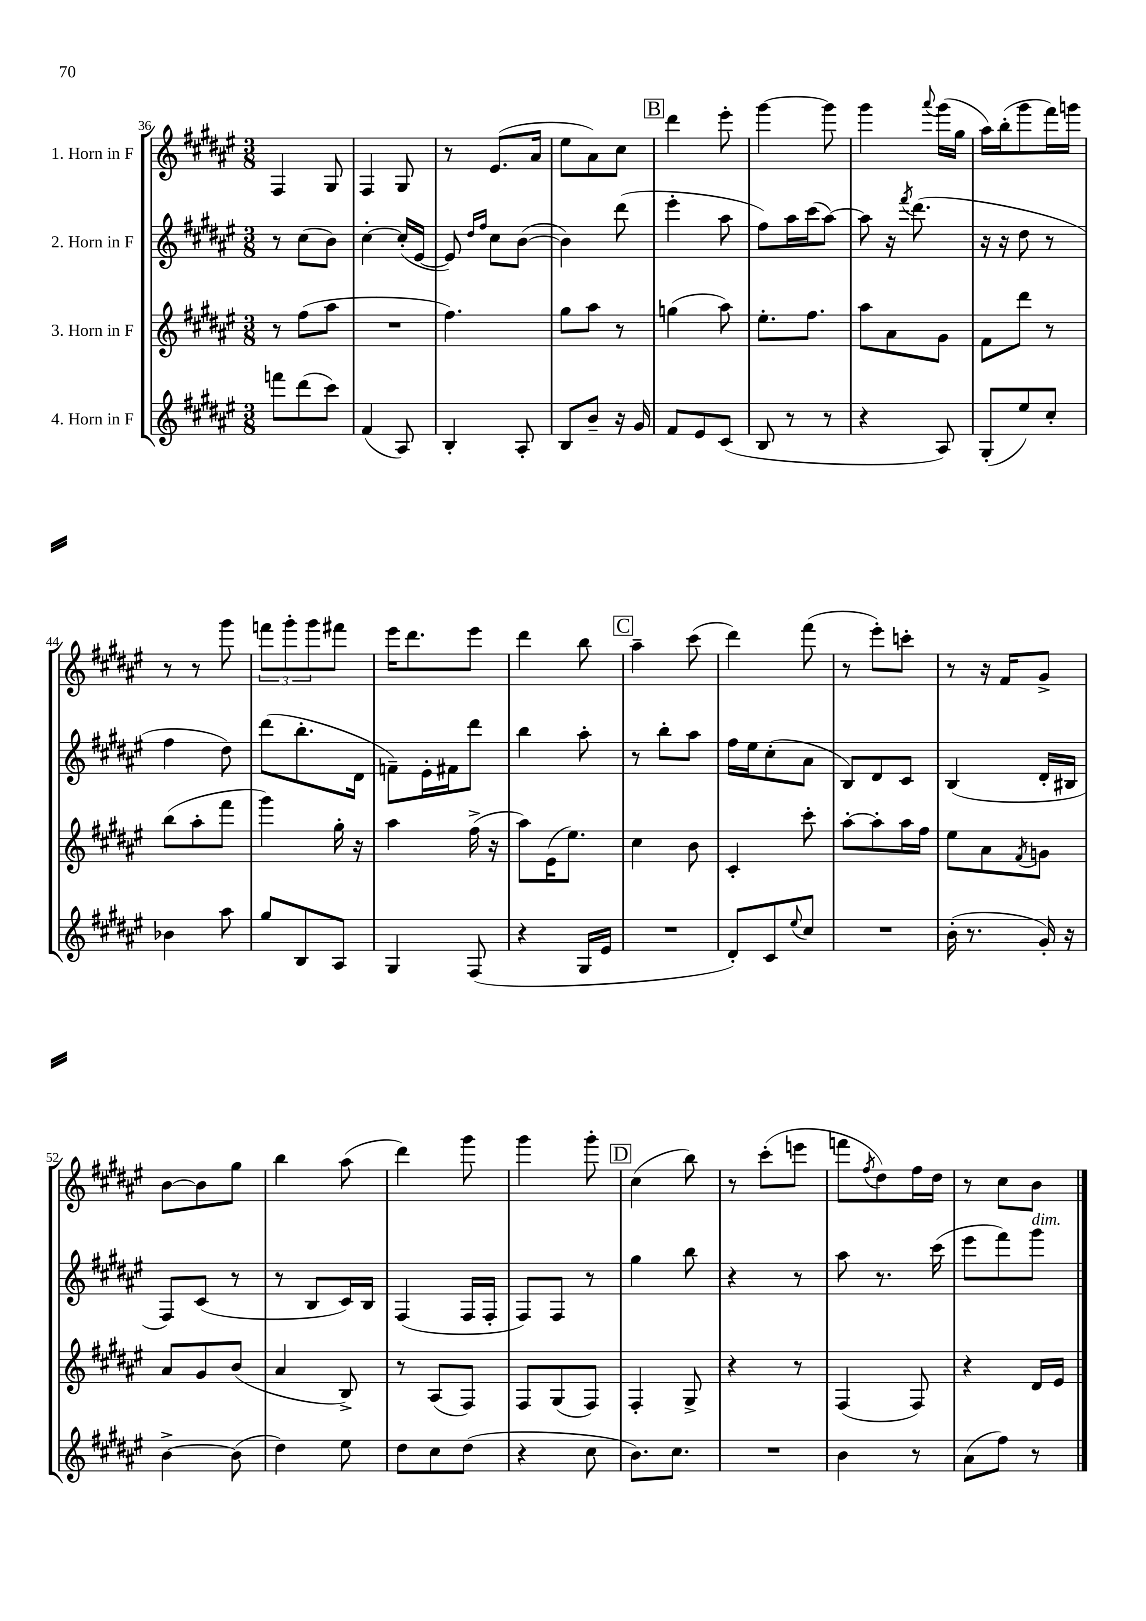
<<
\new StaffGroup <<
\new Staff = "s0" \with { instrumentName = "1. Horn in F" } {
    \clef treble \key fis \major \numericTimeSignature \time 3/8
    fis4 gis8 |
    fis4 gis8 |
    r8 eis'8.( ais'16 |
    eis''8 ais'8) cis''8 |
    \mark \markup { \box "B" } dis'''4 eis'''8-. |
    gis'''4~ gis'''8 |
    gis'''4 \appoggiatura { ais'''8 } gis'''16( gis''16 |
    ais''16) b''16-.( gis'''8 fis'''16) g'''16 |
    r8 r8 gis'''8 |
    \tuplet 3/2 { f'''8 gis'''8-. gis'''8 } fis'''8 |
    eis'''16 dis'''8. eis'''8 |
    dis'''4 b''8 |
    \mark \markup { \box "C" } ais''4-- cis'''8( |
    dis'''4) fis'''8( |
    r8 eis'''8-.) c'''8-. |
    r8 r16 fis'16 gis'8-> |
    b'8~ b'8 gis''8 |
    b''4 ais''8( |
    dis'''4) gis'''8 |
    gis'''4 gis'''8-. |
    \mark \markup { \box "D" } cis''4( b''8) |
    r8 cis'''8-.( e'''8 |
    f'''8 \acciaccatura { fis''8 } dis''8) fis''16 dis''16 |
    r8 cis''8 b'8 \bar "|." |
}
\new Staff = "s1" \with { instrumentName = "2. Horn in F" } {
    \clef treble \key fis \major \numericTimeSignature \time 3/8
    r8 cis''8( b'8) |
    cis''4~-. cis''16-.( eis'16~ |
    eis'8) \grace { dis''16 fis''16 } cis''8 b'8~( |
    b'4) dis'''8( |
    \mark \markup { \box "B" } eis'''4-. ais''8 |
    fis''8) ais''16 cis'''16( ais''8~) |
    ais''8 r16 \acciaccatura { fis'''8 } dis'''8.( |
    r16 r16 dis''8 r8 |
    fis''4 dis''8) |
    dis'''8( b''8.-. dis'16 |
    f'8--) eis'16-. fis'16 dis'''8 |
    b''4 ais''8-. |
    \mark \markup { \box "C" } r8 b''8-. ais''8 |
    fis''16 eis''16 cis''8-.( ais'8 |
    b8) dis'8 cis'8 |
    b4( dis'16-. bis16 |
    fis8) cis'8( r8 |
    r8 b8 cis'16) b16 |
    fis4( fis16 fis16-. |
    fis8) fis8 r8 |
    \mark \markup { \box "D" } gis''4 b''8 |
    r4 r8 |
    ais''8 r8. cis'''16( |
    eis'''8 fis'''8) gis'''8^\markup { \italic "dim." } \bar "|." |
}
\new Staff = "s2" \with { instrumentName = "3. Horn in F" } {
    \clef treble \key fis \major \numericTimeSignature \time 3/8
    r8 fis''8( ais''8 |
    R4. |
    fis''4.) |
    gis''8 ais''8 r8 |
    \mark \markup { \box "B" } g''4( ais''8) |
    eis''8.-. fis''8. |
    ais''8 ais'8 gis'8 |
    fis'8 dis'''8 r8 |
    b''8( ais''8-. fis'''8 |
    gis'''4) gis''16-. r16 |
    ais''4 fis''16->( r16 |
    ais''8) eis'16( eis''8.) |
    \mark \markup { \box "C" } cis''4 b'8 |
    cis'4-. cis'''8-. |
    ais''8~-. ais''8-. ais''16 fis''16 |
    eis''8 ais'8 \acciaccatura { fis'8 } g'8 |
    ais'8 gis'8 b'8( |
    ais'4 b8->) |
    r8 ais8( fis8) |
    fis8 gis8( fis8) |
    \mark \markup { \box "D" } fis4-. gis8-> |
    r4 r8 |
    fis4( fis8) |
    r4 dis'16 eis'16 \bar "|." |
}
\new Staff = "s3" \with { instrumentName = "4. Horn in F" } {
    \clef treble \key fis \major \numericTimeSignature \time 3/8
    f'''8 dis'''8( cis'''8) |
    fis'4( ais8) |
    b4-. ais8-. |
    b8 b'8-- r16 gis'16 |
    \mark \markup { \box "B" } fis'8 eis'8 cis'8( |
    b8 r8 r8 |
    r4 ais8) |
    gis8-.( eis''8) cis''8-. |
    bes'4 ais''8 |
    gis''8 b8 ais8 |
    gis4 fis8( |
    r4 gis16 eis'16 |
    \mark \markup { \box "C" } R4. |
    dis'8-.) cis'8 \appoggiatura { eis''8 } cis''8 |
    R4. |
    b'16-.( r8. gis'16-.) r16 |
    b'4~-> b'8( |
    dis''4) eis''8 |
    dis''8 cis''8 dis''8( |
    r4 cis''8 |
    \mark \markup { \box "D" } b'8.) cis''8. |
    R4. |
    b'4 r8 |
    ais'8( fis''8) r8 \bar "|." |
}
>>
>>
\layout { \context { \Score currentBarNumber = #36 } }
